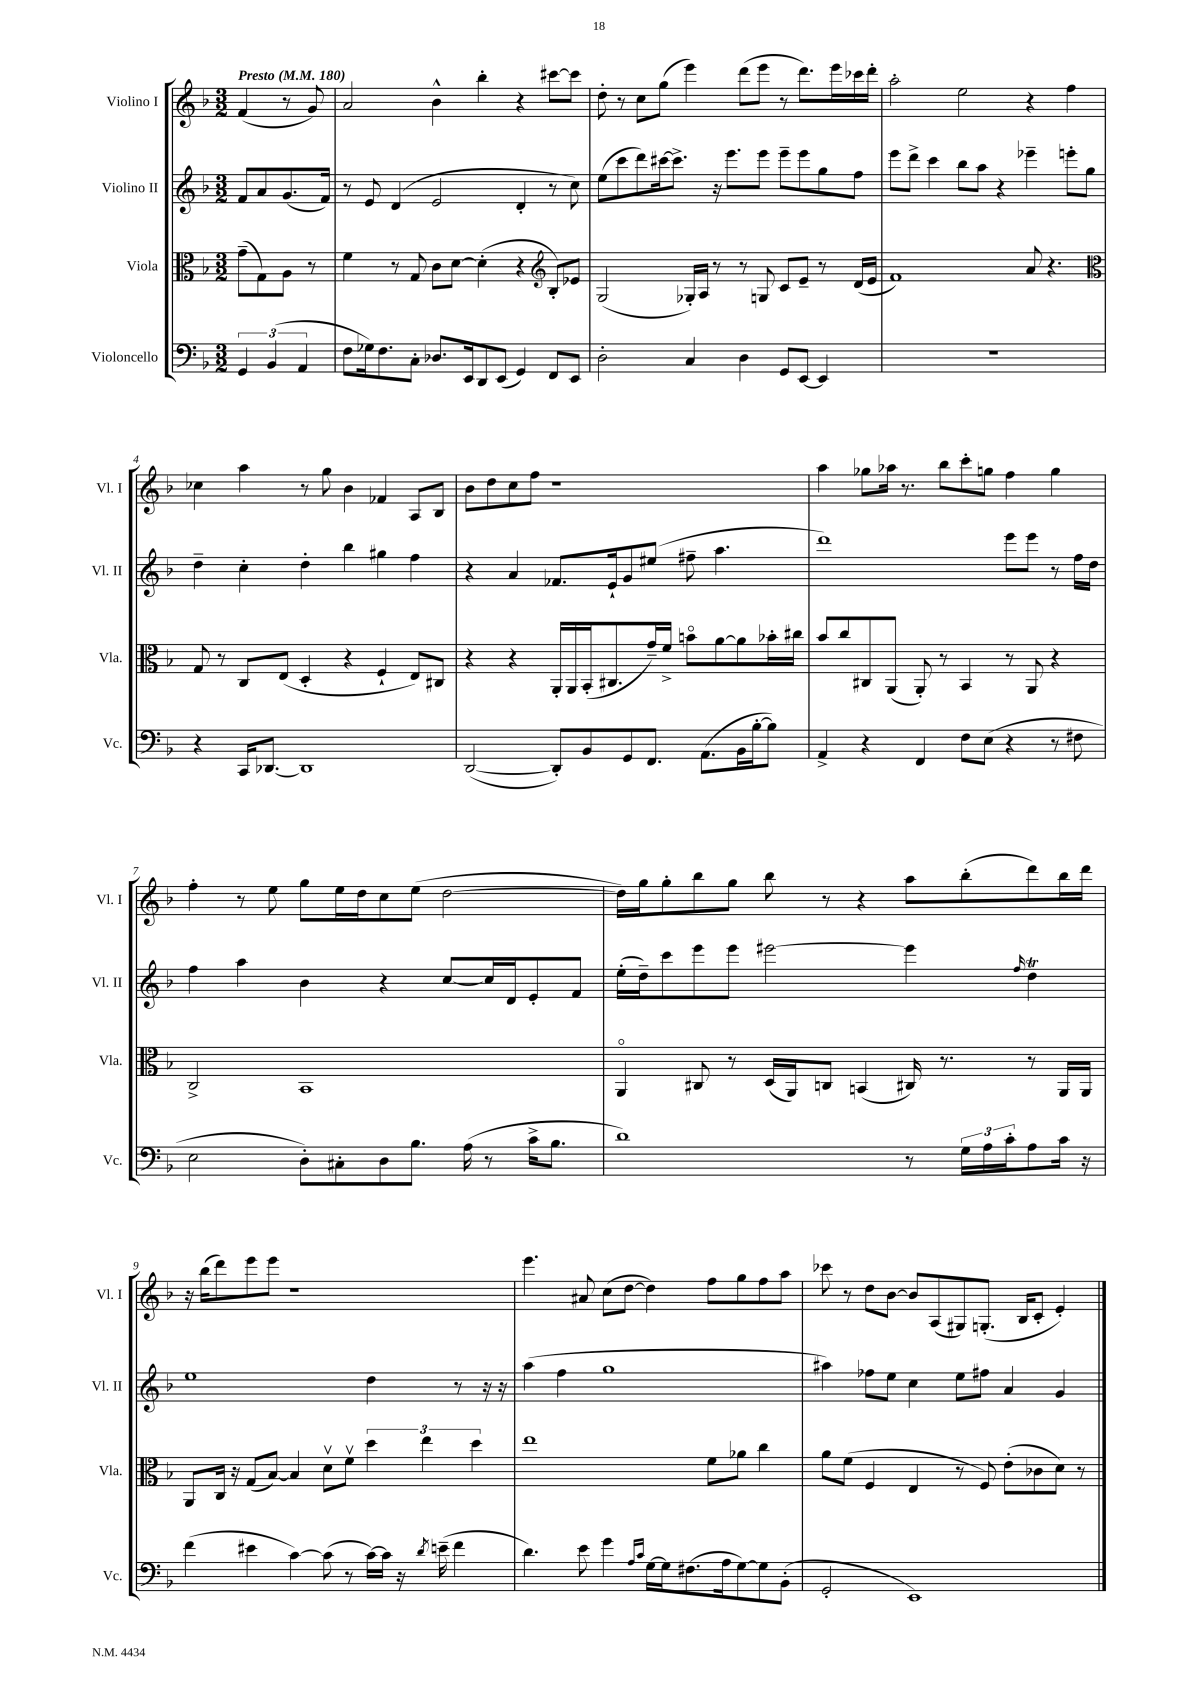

**kern	**kern	**kern	**kern
*part4	*part3	*part2	*part1
*staff4	*staff3	*staff2	*staff1
*I"Violoncello	*I"Viola	*I"Violino II	*I"Violino I
*I'Vc.	*I'Vla.	*I'Vl. II	*I'Vl. I
*clefF4	*clefC3	*clefG2	*clefG2
*k[b-]	*k[b-]	*k[b-]	*k[b-]
*M3/2	*M3/2	*M3/2	*M3/2
*MM180	*MM180	*MM180	*MM180
=	=	=	=
!	!	!	!LO:TX:a:B:t=Presto
6GG/	(8g~\L	8f/L	(4f/
.	8G\)	8a/	.
(6BB-/	.	.	.
.	8A\J	(8.g/	8r
6AA/	.	.	.
.	8r	.	8g/)
.	.	16f/Jk)	.
=1	=1	=1	=1
8F\L	4f\	8r	2a/
16G-X\k)	.	8e/	.
8.F\	.	.	.
.	8r	(4d/	.
8C'\J	8G/	.	.
8.D-X/L	8c\L	2e/	4b-^^\
.	[8d\J	.	.
16EE/k	.	.	.
8DD/	(4d'\]	.	4bb-'\
(8EE/J	.	.	.
4GG/)	4r	4d'/	4r
*	*clefG2	*	*
8FF/L	8B-'/L)	8r	[8ccc#X\L
8EE/J	8e-X/J	8cc\)	8ccc#\J]
=2	=2	=2	=2
2D'\	(2G/	(8ee\L	8dd'\
.	.	8ccc\	8r
.	.	8ddd\)	8cc\L
.	.	[16ccc#X\k	(8gg\J
.	.	8.ccc#^\J]	.
4C/	16G-X'/LL)	.	4eee\)
.	16A/JJ	.	.
.	8r	16r	.
.	.	8.eee\L	.
4D\	8r	.	(8ddd\L
.	8Gn/	8eee\J	8eee\J
8GG/L	8c/L	8eee~\L	8r
[8EE/J	8e~/J	8eee\	8.ddd\L)
4EE/]	8r	8gg\	.
.	.	.	16eee\L
.	(16d/LL	8ff\J	16ccc-X\
.	16e/JJ	.	16ddd'\JJ
=3	=3	=3	=3
1.r	1f)	8eee\L	2aa'\
.	.	8ddd^\J	.
.	.	4ccc\	.
.	.	8bb-\L	2ee\
.	.	8aa\J	.
.	.	4r	.
.	8a/	4eee-X~\	4r
.	4.r	.	.
.	.	8eeen'\L	4ff\
.	.	8gg\J	.
!!LO:LB:g=z
=4	=4	=4	=4
*	*clefC3	*	*
4r	8G/	4dd~\	4cc-X\
.	8r	.	.
16CC/KL	8C/L	4cc'\	4aa\
[8.DD-X/J	.	.	.
.	(8E/J	.	.
1DD-]	4D'/	4dd'\	8r
.	.	.	8gg\
.	4r	4bb-\	4b-\
.	4F`/	4gg#X\	4f-X/
.	8E/L)	4ff\	8A/L
.	8C#X/J	.	8B-/J
=5	=5	=5	=5
([2DD/	4r	4r	8b-\L
.	.	.	8dd\
.	4r	4a/	8cc\
.	.	.	8ff\J
8DD'/L])	16AA'/LL	8.f-X/L	1r
.	16AA/	.	.
8BB-/	(16BB-'/J	.	.
.	8.C#X/	16e`/k	.
8GG/	.	8g/	.
8.FF/J	16g~/L)	(8ee#X/J	.
.	16f^/JJ	.	.
.	8bn\L	8ff#X~\	.
(8.AA\L	.	.	.
.	[8a\	4.aa\	.
16BB-\L	8a\]	.	.
[16B-'\J	.	.	.
8B-\J])	16b-X'\L	.	.
.	16cc#X\JJ	.	.
=6	=6	=6	=6
4AA^/	8b-/L	1ddd)	4aa\
.	8cc/	.	.
4r	8C#X/	.	8gg-X\L
.	(8AA/J	.	16aa-X\Jk
.	.	.	8.r
4FF/	8AA'/)	.	.
.	8r	.	8bb-\L
8F\L	4BB-/	.	8ccc'\
(8E\J	.	.	8ggn\J
4r	8r	8eee\L	4ff\
.	8AA/	8eee\J	.
8r	4r	8r	4gg\
8F#X\	.	16ff\LL	.
.	.	16dd\JJ	.
!!LO:LB:g=z
=7	=7	=7	=7
2E\	2C^/	4ff\	4ff'\
.	.	4aa\	8r
.	.	.	8ee\
8D'\L)	1BB-	4b-\	8gg\L
8C#X'\	.	.	16ee\L
.	.	.	16dd\J
8D\	.	4r	8cc\
8.B-\J	.	.	(8ee\J
.	.	[8cc/L	[2dd\
(16A\	.	.	.
8r	.	16cc/L]	.
.	.	16d/J	.
16c^\KL	.	8e'/	.
8.B-\J	.	.	.
.	.	8f/J	.
=8	=8	=8	=8
1d)	4AA/	(16ee'\LL	16dd\LL])
.	.	16dd~\J)	16gg\J
.	.	8ccc\	8gg'\
.	8C#X/	8eee\	8bb-\
.	8r	8eee\J	8gg\J
.	(16D/LL	[2eee#X\	8bb-\
.	16AA/J)	.	.
.	8Cn/J	.	8r
.	(4BBn/	.	4r
8r	16C#X/)	4eee#\]	8aa\L
.	8.r	.	.
24G\LL	.	.	(8bb-'\
24A\	.	.	.
24c'\J	.	.	.
.	.	16qqff/	.
8A\	8r	4ddT\	8ddd\)
16c\Jk	16AA/LL	.	16bb-\L
16r	16AA/JJ	.	16ddd\JJ
!!LO:LB:g=z
=9	=9	=9	=9
(4f\	8AA/L	1ee	16r
.	.	.	(16bb-\KL
.	16C/Jk	.	8ddd\)
.	16r	.	.
4e#X\	(8G/L	.	8eee\
.	[8B-/J)	.	8eee\J
[4c\)	4B-/]	.	1r
(8c\]	8dv\L	.	.
8r	8fv\J	.	.
[16c\LL)	6dd\	4dd\	.
16c\JJ]	.	.	.
16r	.	.	.
.	6ee\	.	.
8qd/	.	.	.
(16en~\	.	.	.
4f\	.	8r	.
.	6dd\	.	.
.	.	16r	.
.	.	16r	.
=10	=10	=10	=10
4.d\)	1ee	(4aa\	4.eee\
.	.	4ff\	.
8e\	.	.	8a#X/
4g\	.	1gg	(8cc\L
.	.	.	[8dd\J
16qqA/LL	.	.	.
16qqc/JJ	.	.	.
[16G\LL	.	.	4dd\])
16G\J]	.	.	.
(8.F#X\	.	.	.
.	8f\L	.	8ff\L
16A\k	.	.	.
[8G\)	8a-X\J	.	8gg\
8G\]	4cc\	.	8ff\
(8BB-'\J	.	.	8aa\J
=11	=11	=11	=11
2GG'/	8a\L	4aa#X\)	8ccc-X\
.	(8f\J	.	8r
.	4F/	8ff-X\L	8dd\L
.	.	8ee\J	[8b-\J
1EE)	4E/	4cc\	8b-/L]
.	.	.	(8A/
.	8r	8ee\L	8G#X/)
.	8F/)	8ff#X\J	(8.Gn'/J
.	(8e'\L	4a/	.
.	.	.	16B-/KL
.	8c-X\	.	8c'/J
.	8d\J)	4g/	4e'/)
.	8r	.	.
==	==	==	==
*-	*-	*-	*-
